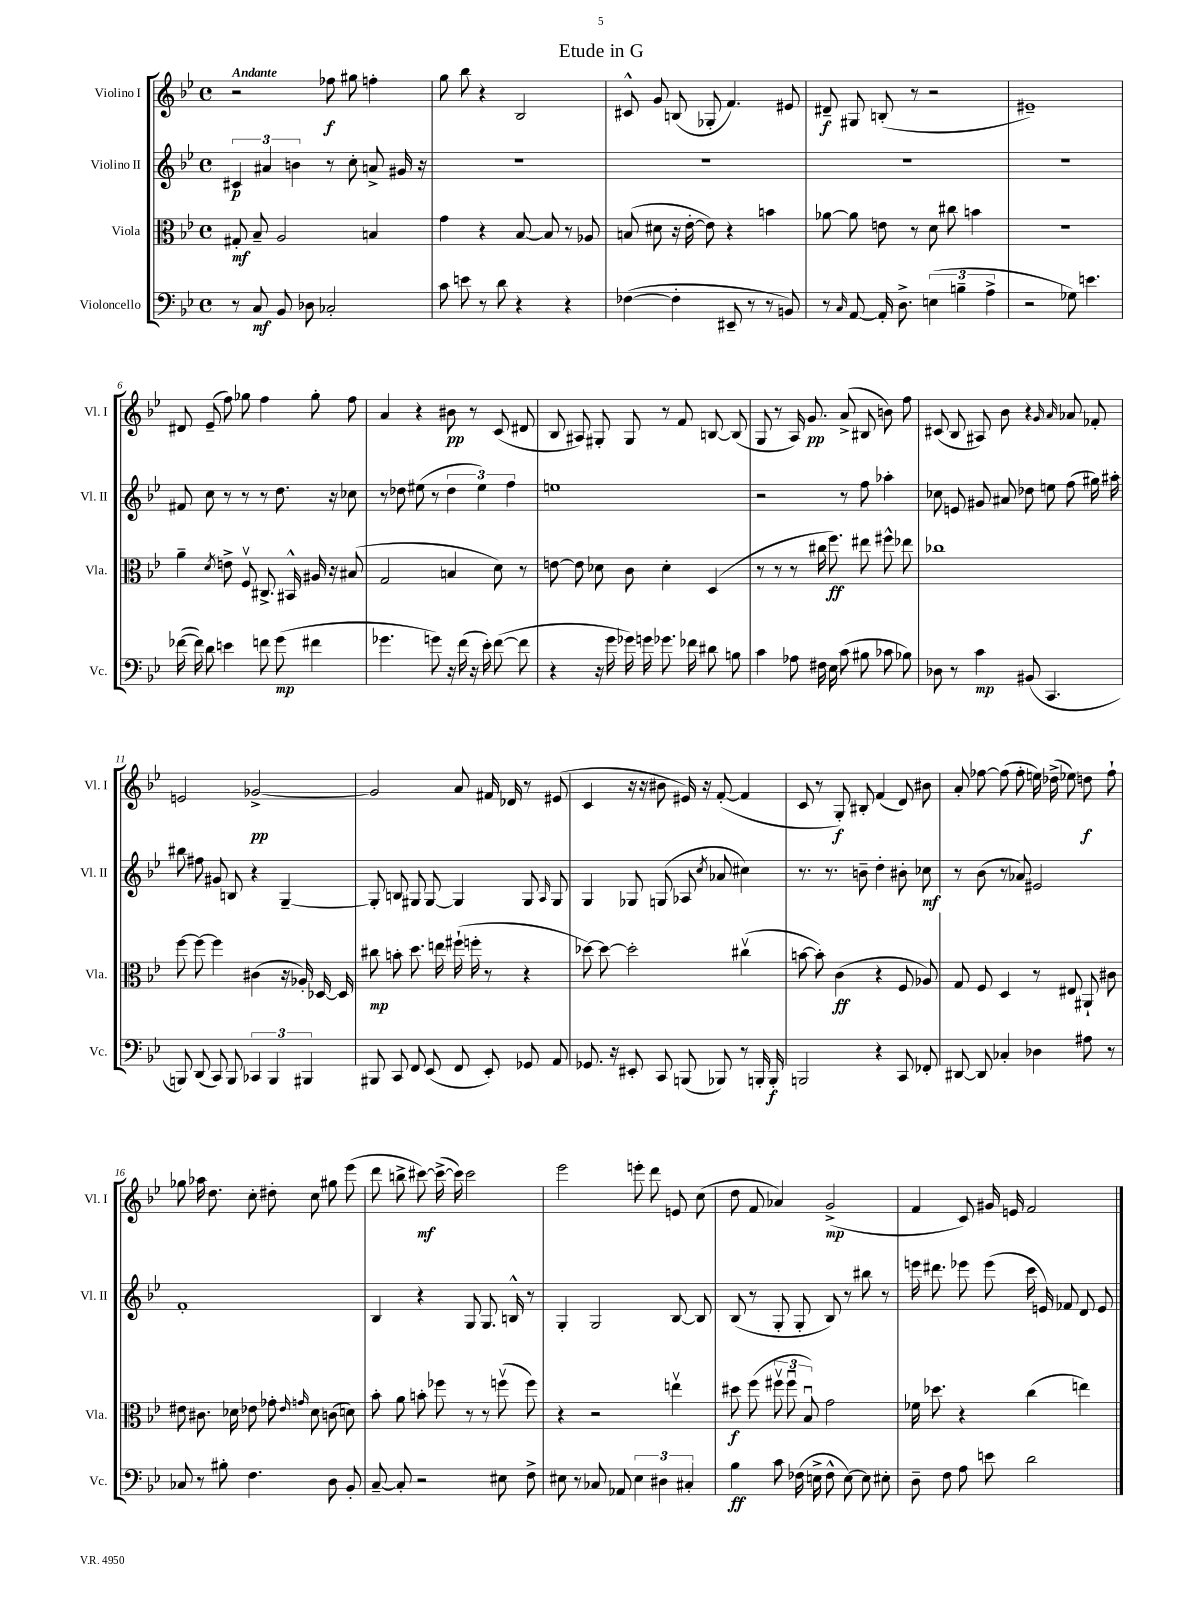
\header { title = "Etude in G" }
<<
\new StaffGroup <<
\new Staff = "s0" \with { instrumentName = "Violino I" shortInstrumentName = "Vl. I" } {
    \clef treble \key bes \major \defaultTimeSignature \time 4/4 \tempo "Andante"
    \autoBeamOff r2 fes''8\f gis''8 f''4-. |
    g''8 bes''8 r4 bes2 |
    cis'8-^ g'8 b8( ges8-. f'4.) eis'8 |
    dis'8--\f gis8 b8-.( r8 r2 |
    eis'1--) |
    dis'8 ees'8--( f''8) ges''8 f''4 ges''8-. f''8 |
    a'4 r4 bis'8\pp r8 c'8( dis'8 |
    bes8 ais8) gis8-. gis8 r8 f'8 b8~ b8( |
    g8 r8 a16) g'8.\pp a'8->( bis8 b'8) f''8 |
    cis'8( bes8 ais8) bes'8 r4 \grace { g'16 a'16 } aes'8 fes'8-. |
    e'2 ges'2~->\pp |
    ges'2 a'8 fis'16 des'16 r8 eis'8( |
    c'4 r16 r16 bis'8 eis'16) r16 f'8~-.( f'4 |
    c'8 r8 g8-.\f) bis8-. f'4( d'8) bis'8 |
    a'8-. fes''8~ fes''8( fes''8-. e''16) des''16->( ees''8) d''8\f fes''8-! |
    ges''8 aes''16 d''8. c''8-. dis''8-. c''8 gis''8 ees'''8( |
    d'''8 b''8-> cis'''8~\mf) cis'''16~->( cis'''16) cis'''2 |
    ees'''2 e'''8-. d'''8 e'8 c''8( |
    d''8 f'8 aes'4) g'2->\mp( |
    f'4 c'8) gis'16 e'16 f'2 \bar "|." |
}
\new Staff = "s1" \with { instrumentName = "Violino II" shortInstrumentName = "Vl. II" } {
    \clef treble \key bes \major \defaultTimeSignature \time 4/4
    \autoBeamOff \tuplet 3/2 { cis'4\p ais'4 b'4 } r8 c''8-. a'8-> gis'16 r16 |
    R1 |
    R1 |
    R1 |
    R1 |
    fis'8 c''8 r8 r8 r8 d''8. r16 ces''8 |
    r8 des''8 eis''8( r8 \tuplet 3/2 { des''4 eis''4) f''4 } |
    e''1 |
    r2 r8 f''8 aes''4-. |
    ces''8 e'8 gis'8 ais'8 des''8 e''8 f''8( gis''16) ais''16-. |
    bis''8 fis''8 gis'8 b8 r4 g4~-- |
    g8-. b8 gis8 gis8~ gis4 gis8 \grace { a16 } gis8 |
    g4 ges8 g8( aes8 \acciaccatura { c''8 } aes'8 cis''4) |
    r8. r8. b'8-- d''4-. bis'8-. ces''8\mf |
    r8 bes'8( r8 aes'8) eis'2 |
    f'1-. |
    bes4 r4 g8 g8. b16-^ r8 |
    g4-. g2 bes8~ bes8 |
    bes8( r8 g8-. g8-. bes8) r8 bis''8 r8 |
    e'''16 dis'''8. ees'''8 ees'''8( c'''16 e'16) fes'8 d'8 e'8 \bar "|." |
}
\new Staff = "s2" \with { instrumentName = "Viola" shortInstrumentName = "Vla." } {
    \clef alto \key bes \major \defaultTimeSignature \time 4/4
    \autoBeamOff gis8-.\mf bes8-- a2 b4 |
    g'4 r4 bes8~ bes8 r8 aes8 |
    b8( dis'8 r16 ees'16~-. ees'8) r4 b'4 |
    aes'8~ aes'8 e'8 r8 d'8 cis''8 b'4 |
    R1 |
    a'4-- \acciaccatura { d'8 } e'8-> f8\upbow cis8.-> bis,16-^ ais16 r16 bis8( |
    g2 b4 d'8) r8 |
    e'8~ e'8 des'8 c'8 des'4-. d4( |
    r8 r8 r8 cis''16 f''8.\ff) eis''8 fis''8-^ ees''8 |
    ces''1 |
    f''8~ f''8~ f''4 cis'4( r16 aes16-.) des16~ des16 |
    cis''8\mp b'8-. d''8. e''16 fis''16-!( f''16-. r8 r4 |
    des''8~) des''8~ des''2-. cis''4\upbow( |
    b'8~ b'8-.) c'4\ff( r4 f8 aes8) |
    g8 f8 d4 r8 eis8 ais,8-! cis'8 |
    eis'8 cis'8. des'16 ees'8 ges'8-. \grace { ees'16 g'16 } des'8 c'8( d'8) |
    bes'8-. a'8 b'8-. fes''8 r8 r8 f''8\upbow( f''8) |
    r4 r2 e''4\upbow |
    dis''8\f f''8( \tuplet 3/2 { fis''8\upbow fis''8\downbow bes8\downbow) } g'2 |
    fes'16 des''8. r4 c''4( e''4) \bar "|." |
}
\new Staff = "s3" \with { instrumentName = "Violoncello" shortInstrumentName = "Vc." } {
    \clef bass \key bes \major \defaultTimeSignature \time 4/4
    \autoBeamOff r8 c8\mf bes,8 des8 ces2-. |
    c'8 e'8 r8 d'8 r4 r4 |
    fes4~( fes4-. eis,8-- r8 r8 b,8) |
    r8 \grace { c16 } a,8~ a,16-. d8.-> \tuplet 3/2 { e4( b4-- a4-> } |
    r2 ges8) e'4. |
    fes'16~( fes'16) d'8 e'4 f'8 g'8\mp( fis'4 |
    ges'4. g'8) r16 f'16( r16 ees'16-.) f'8~( f'8 |
    r4 r16 g'16 ges'16) g'16 ges'8. fes'16 dis'8 b8 |
    c'4 aes8 fis16 ees16 c'8( bis8 ces'8 bes8) |
    des8 r8 c'4\mp bis,8( c,4. |
    b,,8) d,8( c,8) b,,8 \tuplet 3/2 { ces,4 b,,4 bis,,4 } |
    bis,,8 c,8 f,8 ees,8( f,8 ees,8-.) ges,8 a,8 |
    ges,8. r16 eis,8-. c,8 b,,8( bes,,8) r8 b,,16-. b,,16-.\f |
    b,,2 r4 c,8 fes,8-. |
    dis,8~ dis,8 ces4-. des4 ais8 r8 |
    ces8 r8 bis8-. f4. d8 bes,8-. |
    c8~-- c8-. r2 eis8 f8-> |
    eis8 r8 ces8 aes,8 \tuplet 3/2 { eis4 dis4 cis4-. } |
    bes4\ff c'8 fes16( e16-> fes8-^ e8~) e8 eis8-. |
    d8-- f8 a8 e'8 d'2 \bar "|." |
}
>>
>>
